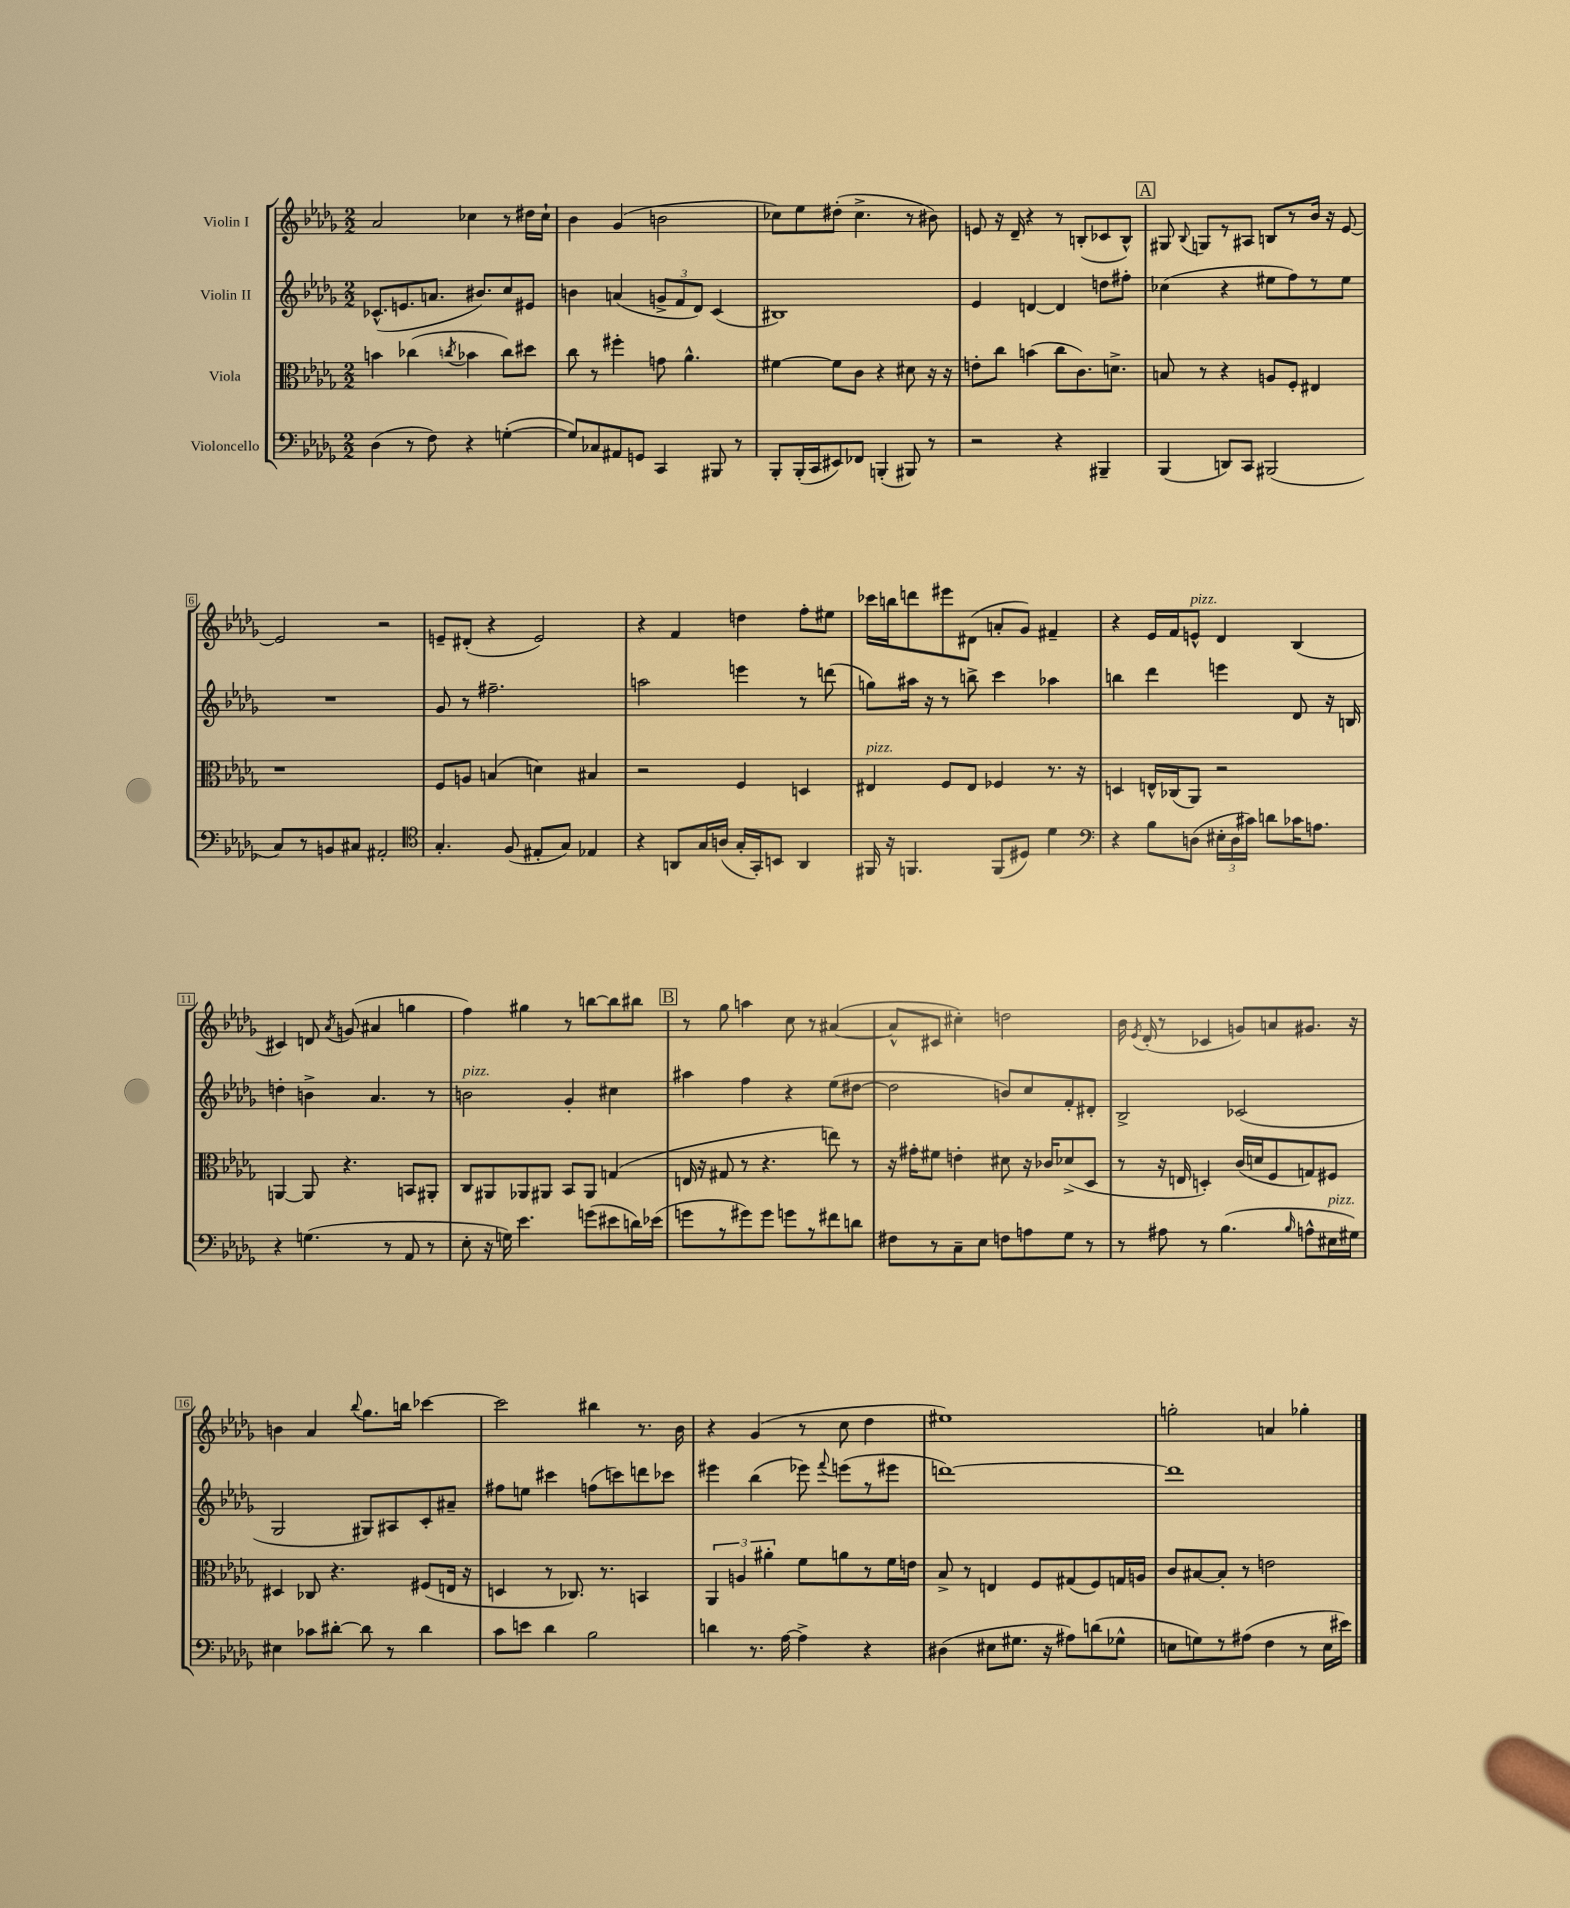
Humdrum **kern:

**kern	**kern	**kern	**kern
*staff4	*staff3	*staff2	*staff1
*clefF4	*clefC3	*clefG2	*clefG2
*k[b-e-a-d-g-]	*k[b-e-a-d-g-]	*k[b-e-a-d-g-]	*k[b-e-a-d-g-]
*M2/2	*M2/2	*M2/2	*M2/2
(4D-\	4b\	(8.c-^^/L	2a-/
.	.	8.e/	.
8r	(4cc-\	.	.
8F\)	.	8.a/J	.
.	8qcc/	.	.
4r	4b-\	.	4cc-\
.	.	8.b#/L)	.
([4G'\	8cc\L)	8cc/	8r
.	8dd#\J	8e#/J	16dd#\LL
.	.	.	16cc-`\JJ
=	=	=	=
8G/]L)	8cc\	4b\	4b-\
8C-/	8r	.	.
8AA#/	4ff#'\	(4a/	(4g-/
8GG/J	.	.	.
4CC/	8g\	12g^/L	2b\
.	.	12f/	.
.	4.a-^^\	.	.
.	.	12d-/J)	.
8BBB#/	.	(4c/	.
8r	.	.	.
=	=	=	=
8BBB-'/L	[4f#\	1B#)	8cc-\L)
(16BBB-'/L	.	.	8ee-\
16CC/J	.	.	.
8EE#/)	8f#\]L	.	(8dd#'\J
8FF-/J	8c\J	.	4.cc-^\
(4BBB'/	4r	.	.
8BBB#/)	8d#\	.	8r
8r	16r	.	8b#\)
.	16r	.	.
=	=	=	=
2r	8e'\L	4e-/	8e/
.	8cc\J	.	16r
.	.	.	16d-~/
.	(4b\	[4d/	4r
4r	8cc\L	4d/]	8r
.	8.c\)	.	(8B'/L
4BBB#~/	.	8dd\L	8c-/
.	8.d^\J	.	.
.	.	8ff#'\J	8B^^/J)
=	=	=	=
(4BBB-/	8B/	(4cc-\	8G#/
.	.	.	8qqB-/
.	8r	.	8G/L
8DD/L)	4r	4r	8r
8CC/J	.	.	8A#/J
(2BBB#/	8A/L	8ee#\L	8B/L
.	8F'/J	8ff\)	8r
.	4E#/	8r	16b-/Jk
.	.	.	16r
.	.	8ee#\J	[8e-/
=	=	=	=
8C/L)	1r	1r	2e-/]
8r	.	.	.
8BB/	.	.	.
8C#/J	.	.	.
2AA#'/	.	.	2r
=	=	=	=
*clefC4	*	*	*
4.G-'/	8F/L	8g-/	8e~/L
.	8A/J	8r	(8d#'/J
.	(4B/	2.ff#~\	4r
(8F/	.	.	.
8E#'/L	4d\)	.	2e/)
8G-/J)	.	.	.
4E-/	4B#/	.	.
=	=	=	=
4r	2r	2aa\	4r
8AA/L	.	.	4f/
16G-/L	.	.	.
(16A/JJ	.	.	.
16G-'/LL	4F/	4eee\	4dd\
16GG-'/J)	.	.	.
8BB/J	.	.	.
4AA/	4D/	8r	8ff'\L
.	.	(8ddd\	8ee#\J
=	=	=	=
16FF#/	4E#/	8gg\L)	16ccc-\LL
16r	.	.	16bb\J
4.FF/	.	16aa#\Jk	8ddd\
.	.	16r	.
.	8F/L	8r	8eee#\
.	8E#/J	8bb^\	(8d#\J
(8FF/L	4F-/	4ccc\	8a'/L
8D#/J)	.	.	8g-/J)
4d-\	8.r	4aa-\	4f#~/
.	16r	.	.
=	=	=	=
*clefF4	*	*	*
4r	4D/	4bb\	4r
8B-\L	16E^^/LL	4ddd-\	16e-/LL
.	(16C-/J	.	16f/J
(8D\J	8AA-/J)	.	8e^^/J
24E#'\LL	2r	4eee\	4d-/
24D\	.	.	.
24c#\JJ)	.	.	.
8d\L	.	.	.
16c-\K	.	8d-/	(4B-/
8.A\J	.	.	.
.	.	16r	.
.	.	16B/	.
=	=	=	=
4r	[4AA/	4dd'\	4c#/)
(4.G\	8AA/]	4b^\	8d/
.	.	.	8qa-/
.	4.r	.	(8g/
.	.	4.a-/	4a#/
8r	.	.	.
8AA-/	8BB/L	.	4gg\
8r	8AA#'/J	8r	.
=	=	=	=
8E-'\	8C/L	2b\	4ff\)
16r	8AA#/	.	.
16G\)	.	.	.
4.e-\	8AA-/	.	4gg#\
.	8AA#/J	.	.
.	8BB-/L	4g-'/	8r
(8g\L	8AA#/J	.	[8bb\L
8e#\	(4G/	4cc#\	8bb\]
16d\L)	.	.	8bb#\J
(16e-\JJ	.	.	.
=	=	=	=
8g\L	16E/	4aa#\	8r
.	16r	.	.
8r	8G#/	.	8gg-\
8g#\)	8r	4ff\	4aa\
8g#\J	4.r	.	.
8g\L	.	4r	8cc\
8r	.	.	8r
8f#\	8ee\)	(8ee-\L	([4a#/
8d\J	8r	[8dd#\J	.
=	=	=	=
8F#\L	16r	2dd#\]	8a#^^/]L
.	16g#'\LK	.	.
8r	8f#\J	.	8c#/J
8C~\	4e'\	.	4cc#'\)
8E-\J	.	.	.
8F\L	8d#\	8b/L)	2dd\
8A\	16r	8cc/	.
.	16c-/LK	.	.
8G-\J	(8d-^/	8f'/	.
8r	8D-/J	8d#'/J	.
=	=	=	=
8r	8r	2B-^/	16b-\
.	.	.	8qe-/
.	.	.	(16d-'/
8A#\	16r	.	8r
.	16E/	.	.
8r	4D'/)	.	4c-/
(4.B-\	.	.	.
.	(16c/LL	(2c-/	8g/L)
.	16d/J	.	.
.	8F/	.	8a/
16qqB-/	.	.	.
8A^^\L	8G/)	.	8.g#/J
16E#\L	8F#/J	.	.
16G#\JJ)	.	.	16r
=	=	=	=
4E#\	4D#/	2G-/	4b\
8c-\L	8C-/	.	4a-/
[8d#'\J	4.r	.	.
.	.	.	8qqbb-/
8d#\]	.	8G#/L)	8.gg-\L
8r	.	8A#/	.
.	.	.	16bb\Jk
4d#\	(8F#/L	8c'/	[4ccc-\
.	16E/Jk	8a#~/J	.
.	16r	.	.
=	=	=	=
8c\L	4D/	8ff#\L	2ccc-\]
8e\J	.	8ee\J	.
4d-\	8r	4ccc#\	.
.	8.C-/)	.	.
2B-\	.	(8ff\L	4bb#\
.	8.r	.	.
.	.	8ccc\)	.
.	4BB/	8ddd\	8.r
.	.	8ccc-\J	.
.	.	.	16b-\
=	=	=	=
4d\	6AA-/	4eee#\	4r
.	6A/	.	.
8.r	.	(4bb-\	(4g-/
.	6a#'\	.	.
[16A-\	.	.	.
4A-^\]	8f\L	8eee-\)	8r
.	.	8qqfff/	.
.	8a\	(8eee\L	8cc\
4r	8r	8r	4dd-\
.	16f\L	8eee#\J	.
.	16e\JJ	.	.
=	=	=	=
(4D#\	8B-^/	[1ddd)	1ee#)
.	8r	.	.
8E#\L	4E/	.	.
8.G#\J	.	.	.
.	8F/L	.	.
16r	.	.	.
8A#\L)	(8G#/	.	.
(8d\	8F/)	.	.
8G-^^\J	16G/L	.	.
.	16A/JJ	.	.
=	=	=	=
8E\L	8c/L	1ddd]	2gg'\
8G\)	[8B#/	.	.
8r	8B#'/]J	.	.
(8A#\J	8r	.	.
4F\	2e\	.	4a/
8r	.	.	4gg-'\
16E\LL	.	.	.
16e#\JJ)	.	.	.
==	==	==	==
*-	*-	*-	*-
